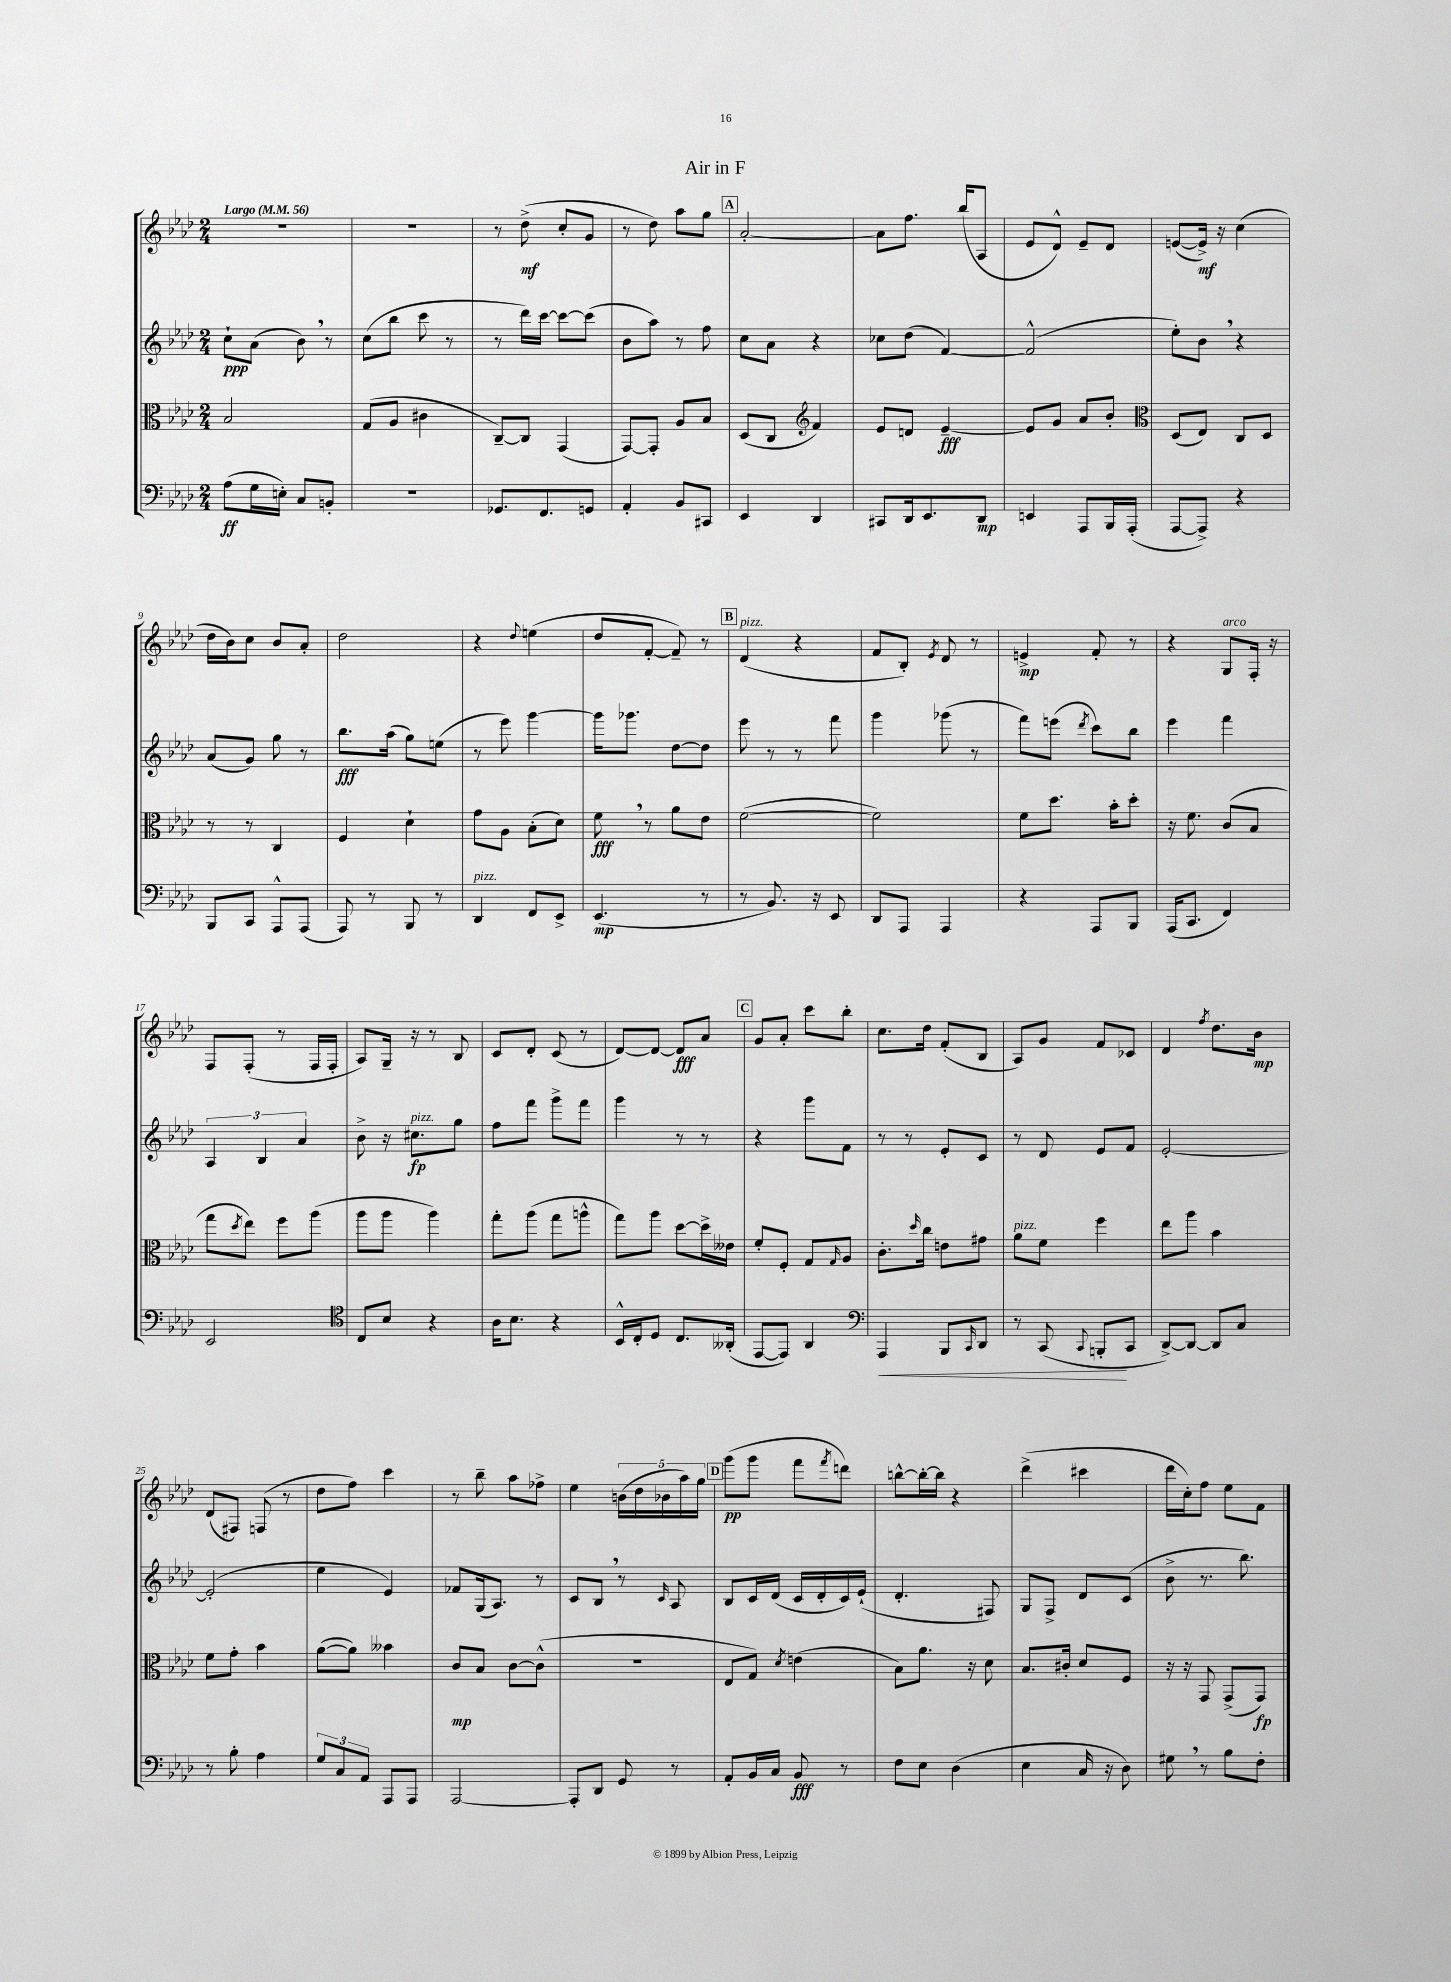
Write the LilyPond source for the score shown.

\header { title = "Air in F" }
<<
\new StaffGroup <<
\new Staff = "s0" {
    \clef treble \key aes \major \numericTimeSignature \time 2/4 \tempo "Largo" 4 = 56
    R2 |
    R2 |
    r8 des''8->\mf( c''8-. g'8 |
    r8 des''8) aes''8 g''8 |
    \mark \markup { \box "A" } aes'2~-. |
    aes'8 f''8. bes''16( aes8 |
    ees'8 des'8-^) ees'8-- des'8 |
    e'8~( e'16->\mf) r16 c''4( |
    des''16 bes'16) c''8 bes'8 aes'8-. |
    des''2 |
    r4 \appoggiatura { des''8 } e''4( |
    des''8 f'8~-. f'8--) r8 |
    \mark \markup { \box "B" } des'4^\markup { \italic "pizz." }( r4 |
    f'8 bes8-.) \acciaccatura { ees'8 } des'8 r8 |
    e'4->\mp f'8-. r8 |
    r4 g8^\markup { \italic "arco" } f16-. r16 |
    f8 f8-.( r8 f16 f16-. |
    aes8) g16-- r16 r8 bes8 |
    c'8 des'8-. c'8( r8 |
    des'8~) des'8~ des'8\fff aes'8 |
    \mark \markup { \box "C" } g'8 aes'8-. c'''8 bes''8-. |
    c''8. des''16 f'8-.( bes8 |
    aes8) g'8 f'8 ces'8 |
    des'4 \acciaccatura { f''8 } des''8. bes'16\mp |
    des'8( fis8) f8( r8 |
    des''8 f''8) c'''4 |
    r8 bes''8-- aes''8 fes''8-> |
    ees''4 \tuplet 5/4 { b'16( des''16 bes'16 aes''16) g''16 } |
    \mark \markup { \box "D" } g'''8\pp( g'''8 f'''8 \acciaccatura { f'''8 } d'''8) |
    b''8~-^ b''16~-. b''16 r4 |
    des'''4->( cis'''4 |
    des'''16 c''16-.) f''8 ees''8 f'8 \bar "|." |
}
\new Staff = "s1" {
    \clef treble \key aes \major \numericTimeSignature \time 2/4
    c''8-!\ppp aes'8( bes'8) \breathe r8 |
    c''8( bes''8 c'''8 r8 |
    r8 des'''16) c'''16~ c'''8~ c'''8( |
    bes'8 aes''8) r8 f''8 |
    \mark \markup { \box "A" } c''8 aes'8 r4 |
    ces''8 des''8( f'4~) |
    f'2-^( |
    ees''8-.) bes'8 \breathe r4 |
    aes'8( g'8) g''8 r8 |
    bes''8.\fff aes''16( g''8) e''8( |
    r8 ees'''8) g'''4~ |
    g'''16 ges'''8. des''8~ des''8 |
    \mark \markup { \box "B" } ees'''8 r8 r8 f'''8 |
    g'''4 ges'''8( r8 |
    f'''8) e'''8( \acciaccatura { des'''8 } c'''8) bes''8 |
    ees'''4 f'''4 |
    \tuplet 3/2 { aes4 bes4 aes'4 } |
    bes'8-> r16 cis''8.\fp^\markup { \italic "pizz." } g''8 |
    f''8 f'''8 g'''8-> f'''8 |
    g'''4 r8 r8 |
    \mark \markup { \box "C" } r4 g'''8 f'8 |
    r8 r8 ees'8-. c'8 |
    r8 des'8 ees'8 f'8 |
    ees'2~-. |
    ees'2-.( |
    ees''4 ees'4) |
    fes'8 g16( aes8.) r8 |
    c'8 bes8 \breathe r8 \grace { c'16 } aes8 |
    \mark \markup { \box "D" } bes8 c'16 des'16( c'16 des'16-. c'16) ees'16-!( |
    des'4.-. fis8) |
    g8 f8-> des'8 c'8( |
    bes'8-> r8. bes''8.) \bar "|." |
}
\new Staff = "s2" {
    \clef alto \key aes \major \numericTimeSignature \time 2/4
    bes2 |
    g8( aes8 cis'4 |
    c8~--) c8 g,4( |
    g,8~) g,8-. aes8 bes8 |
    \mark \markup { \box "A" } des8( c8 \clef treble f'4) |
    ees'8 d'8 ees'4~--\fff |
    ees'8 g'8 aes'8 bes'8-. |
    \clef alto des8( ees8) c8 des8 |
    r8 r8 c4 |
    f4 des'4-! |
    g'8 aes8 bes8-.( des'8) |
    f'8\fff \breathe r8 aes'8 ees'8 |
    \mark \markup { \box "B" } f'2~( |
    f'2) |
    f'8 des''8. bes'16-. des''8-. |
    r16 f'8. c'8( bes8 |
    g''8 \acciaccatura { des''8 } ees''8) f''8 aes''8( |
    aes''8 aes''8 aes''4) |
    g''8-. aes''8( g''8 a''8-^ |
    g''8) aes''8 des''8~ des''16-> eeses'16 |
    \mark \markup { \box "C" } f'8-. f8-. g8 \grace { g16 } aes8 |
    c'8.-. \grace { des''16 } c''16 e'8 gis'8 |
    aes'8^\markup { \italic "pizz." } f'8 f''4 |
    ees''8 aes''8 bes'4 |
    f'8 g'8-. bes'4 |
    aes'8~( aes'8) beses'4 |
    c'8\mp bes8 c'8~ c'8-^( |
    R2 |
    \mark \markup { \box "D" } ees8 g8) \acciaccatura { des'8 } e'4( |
    bes8) aes'8. r16 des'8 |
    bes8. cis'16-. des'8 f8 |
    r16 r16 g,8 g,8->( g,8\fp) \bar "|." |
}
\new Staff = "s3" {
    \clef bass \key aes \major \numericTimeSignature \time 2/4
    aes8\ff( g16 e16-.) c8 b,8-. |
    R2 |
    ges,8. f,8. g,8 |
    aes,4-. bes,8 cis,8 |
    \mark \markup { \box "A" } ees,4 des,4 |
    cis,8 des,16 ees,8. des,8\mp |
    e,4 aes,,8 bes,,16 aes,,16-.( |
    aes,,8~ aes,,8->) r4 |
    bes,,8 c,8 aes,,8-^ aes,,8( |
    aes,,8) r8 bes,,8 r8 |
    des,4^\markup { \italic "pizz." } f,8 ees,8-> |
    ees,4.\mp( r8 |
    \mark \markup { \box "B" } r8 bes,8.) r16 ees,8 |
    des,8 aes,,8 aes,,4 |
    r4 aes,,8 bes,,8 |
    aes,,16( c,8. f,4) |
    ees,2 |
    \clef tenor c8 bes8 r4 |
    aes16 bes8. r4 |
    bes,16-^ c16-. des8 c8. aeses,16-.( |
    \mark \markup { \box "C" } ees,8~ ees,8) aes,4 |
    \clef bass aes,,4\< bes,,8 \grace { c,16 } des,8 |
    r8 c,8( \appoggiatura { c,8 } b,,8-.\! c,8 |
    des,8~->) des,8~ des,8 c8 |
    r8 bes8-. aes4 |
    \tuplet 3/2 { g8 c8 aes,8 } aes,,8 aes,,8 |
    aes,,2~ |
    aes,,8-. des,8 g,8 r8 |
    \mark \markup { \box "D" } aes,8-. bes,16 c16 bes,8\fff r8 |
    f8 ees8 des4( |
    ees4 c16 r16 des8) |
    gis8 \breathe r8 bes8 f8-. \bar "|." |
}
>>
>>
